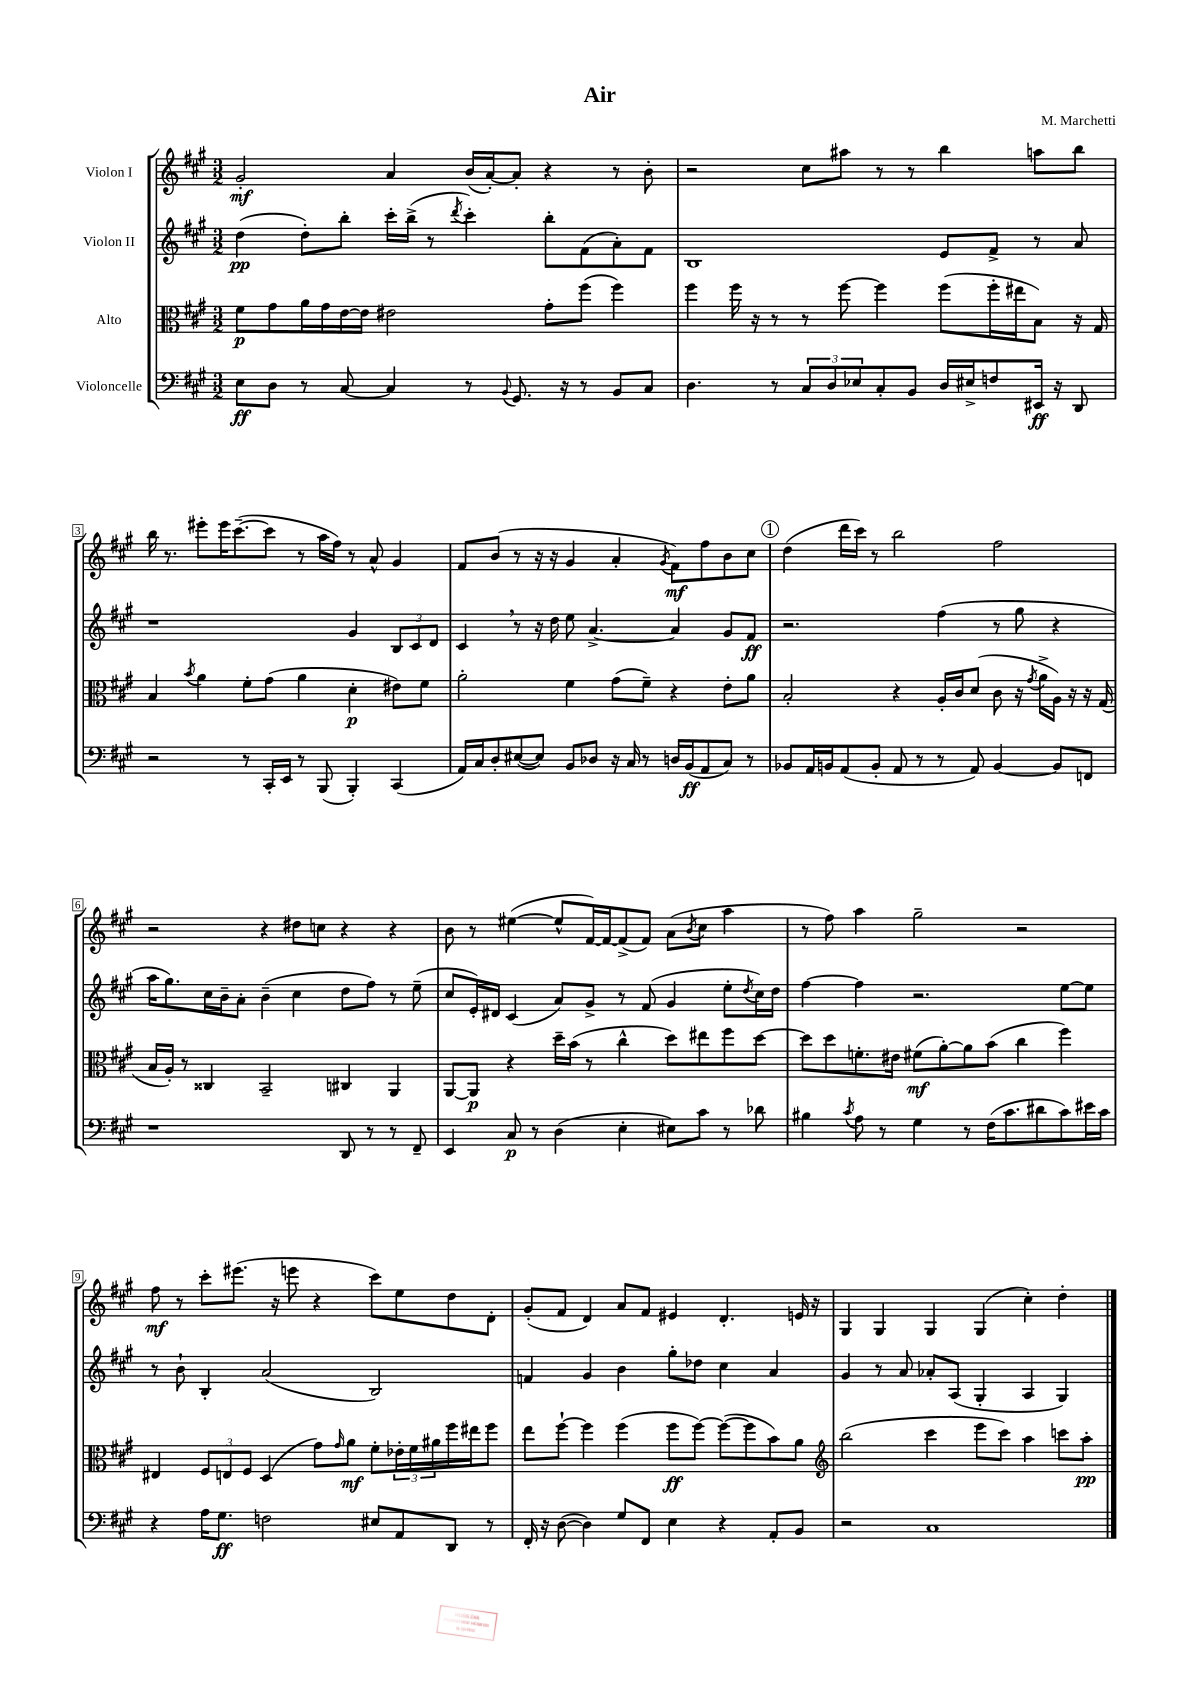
\header { title = "Air" composer = "M. Marchetti" }
<<
\new StaffGroup <<
\new Staff = "s0" \with { instrumentName = "Violon I" } {
    \clef treble \key a \major \numericTimeSignature \time 3/2
    gis'2-.\mf a'4 b'16( a'16~-.) a'8-. r4 r8 b'8-. |
    r2 cis''8 ais''8 r8 r8 b''4 a''8 b''8 |
    b''16 r8. eis'''8-. eis'''16 cis'''8.~--( cis'''8 r8 a''16 fis''16) r8 a'8-^ gis'4 |
    fis'8 b'8( r8 r16 r16 gis'4 a'4-. \acciaccatura { gis'8 } fis'8\mf) fis''8 b'8 cis''8 |
    \mark \markup { \circle "1" } d''4( d'''16 cis'''16) r8 b''2 fis''2 |
    r2 r4 dis''8 c''8 r4 r4 |
    b'8 r8 eis''4~( eis''8-^ fis'16~) fis'16~ fis'8->( fis'8) a'8( \acciaccatura { b'8 } cis''8 a''4 |
    r8 fis''8) a''4 gis''2-- r2 |
    fis''8\mf r8 cis'''8-. eis'''8.( r16 e'''8 r4 cis'''8) e''8 d''8 d'8-. |
    gis'8-.( fis'8 d'4) a'8 fis'8 eis'4 d'4.-. e'16 r16 |
    gis4 gis4 gis4 gis4( cis''4-.) d''4-. \bar "|." |
}
\new Staff = "s1" \with { instrumentName = "Violon II" } {
    \clef treble \key a \major \numericTimeSignature \time 3/2
    d''4\pp( d''8-.) b''8-. cis'''16-. b''16->( r8 \acciaccatura { d'''8 } cis'''4-.) b''8-. fis'8( a'8-.) fis'8 |
    b1 e'8 fis'8-> r8 a'8 |
    r1 gis'4 \tuplet 3/2 { b8 cis'8 d'8 } |
    cis'4 \breathe r8 r16 d''16 e''8 a'4.~-> a'4 gis'8 fis'8\ff |
    \mark \markup { \circle "1" } r2. fis''4( r8 gis''8 r4 |
    a''16 gis''8.) cis''16 b'16-- a'8-. b'4--( cis''4 d''8 fis''8) r8 e''8--( |
    cis''8 e'16-.) dis'16 cis'4( a'8) gis'8-> r8 fis'8( gis'4 e''8-. \acciaccatura { d''8 } cis''16) d''16 |
    fis''4~ fis''4 r2. e''8~ e''8 |
    r8 b'8-! b4-. a'2( b2) |
    f'4 gis'4 b'4 gis''8-. des''8 cis''4 a'4 |
    gis'4 r8 a'8 aes'8-. a8( gis4-. a4 gis4) \bar "|." |
}
\new Staff = "s2" \with { instrumentName = "Alto" } {
    \clef alto \key a \major \numericTimeSignature \time 3/2
    fis'8\p gis'8 a'16 gis'16 e'16~ e'16 eis'2 gis'8-. fis''8( fis''4) |
    fis''4 fis''16 r16 r8 r8 fis''8~ fis''4 fis''8( fis''16-. eis''16 b8) r16 gis16 |
    b4 \acciaccatura { b'8 } a'4 fis'8-. gis'8( a'4 d'4-.\p eis'8) fis'8 |
    a'2-. fis'4 gis'8( fis'8--) r4 e'8-. a'8 |
    \mark \markup { \circle "1" } b2-. r4 a16-. cis'16 d'8( cis'8 r16 \acciaccatura { gis'8 } a'16-> a16) r16 r16 gis16( |
    b16 a16-.) r8 cisis4 b,2-- cis4 a,4 |
    a,8~ a,8\p r4 d''16-- b'16( r8 cis''4-^ d''8) eis''8 fis''8 d''8~ |
    d''8 d''8 f'8.-. eis'16 fis'8\mf( a'8~-.) a'8 b'8( cis''4 fis''4) |
    eis4 \tuplet 3/2 { fis8 e8 fis8 } d4( gis'8) \grace { gis'16 } a'8\mf fis'8-. \tuplet 3/2 { ees'16-. fis'16 ais'16 } fis''16 eis''16 fis''8 |
    e''8 fis''8~-! fis''4 fis''4( fis''8\ff fis''8~) fis''8~( fis''8 b'8) a'8 |
    \clef treble b''2( cis'''4 e'''8 cis'''8) a''4 c'''8 a''8-.\pp \bar "|." |
}
\new Staff = "s3" \with { instrumentName = "Violoncelle" } {
    \clef bass \key a \major \numericTimeSignature \time 3/2
    e8\ff d8 r8 cis8~ cis4 r8 \appoggiatura { b,8 } gis,8. r16 r8 b,8 cis8 |
    d4. r8 \tuplet 3/2 { cis8 d8 ees8 } cis8-. b,8 d16 eis16-> f8 eis,16\ff r16 d,8 |
    r2 r8 cis,16-. e,16 r8 b,,8( b,,4-.) cis,4( |
    a,16) cis16 d8-. eis8~( eis8) b,8 des8 r16 cis16 r8 d16 b,16\ff( a,8 cis8) r8 |
    \mark \markup { \circle "1" } bes,8 a,16 b,16 a,8( b,8-. a,8 r8 r8 a,8) b,4~ b,8 f,8 |
    r1 d,8 r8 r8 fis,8-- |
    e,4 cis8\p r8 d4( e4-. eis8) cis'8 r8 des'8 |
    bis4 \acciaccatura { cis'8 } a8 r8 gis4 r8 fis16( cis'8. dis'8 cis'8) eis'16 cis'16 |
    r4 a16 gis8.\ff f2 eis8 a,8 d,8 r8 |
    fis,16-. r16 d8~( d4) gis8 fis,8 e4 r4 a,8-. b,8 |
    r2 cis1 \bar "|." |
}
>>
>>
\layout { \context { \Score \override BarNumber.stencil = #(make-stencil-boxer 0.1 0.3 ly:text-interface::print) } }
